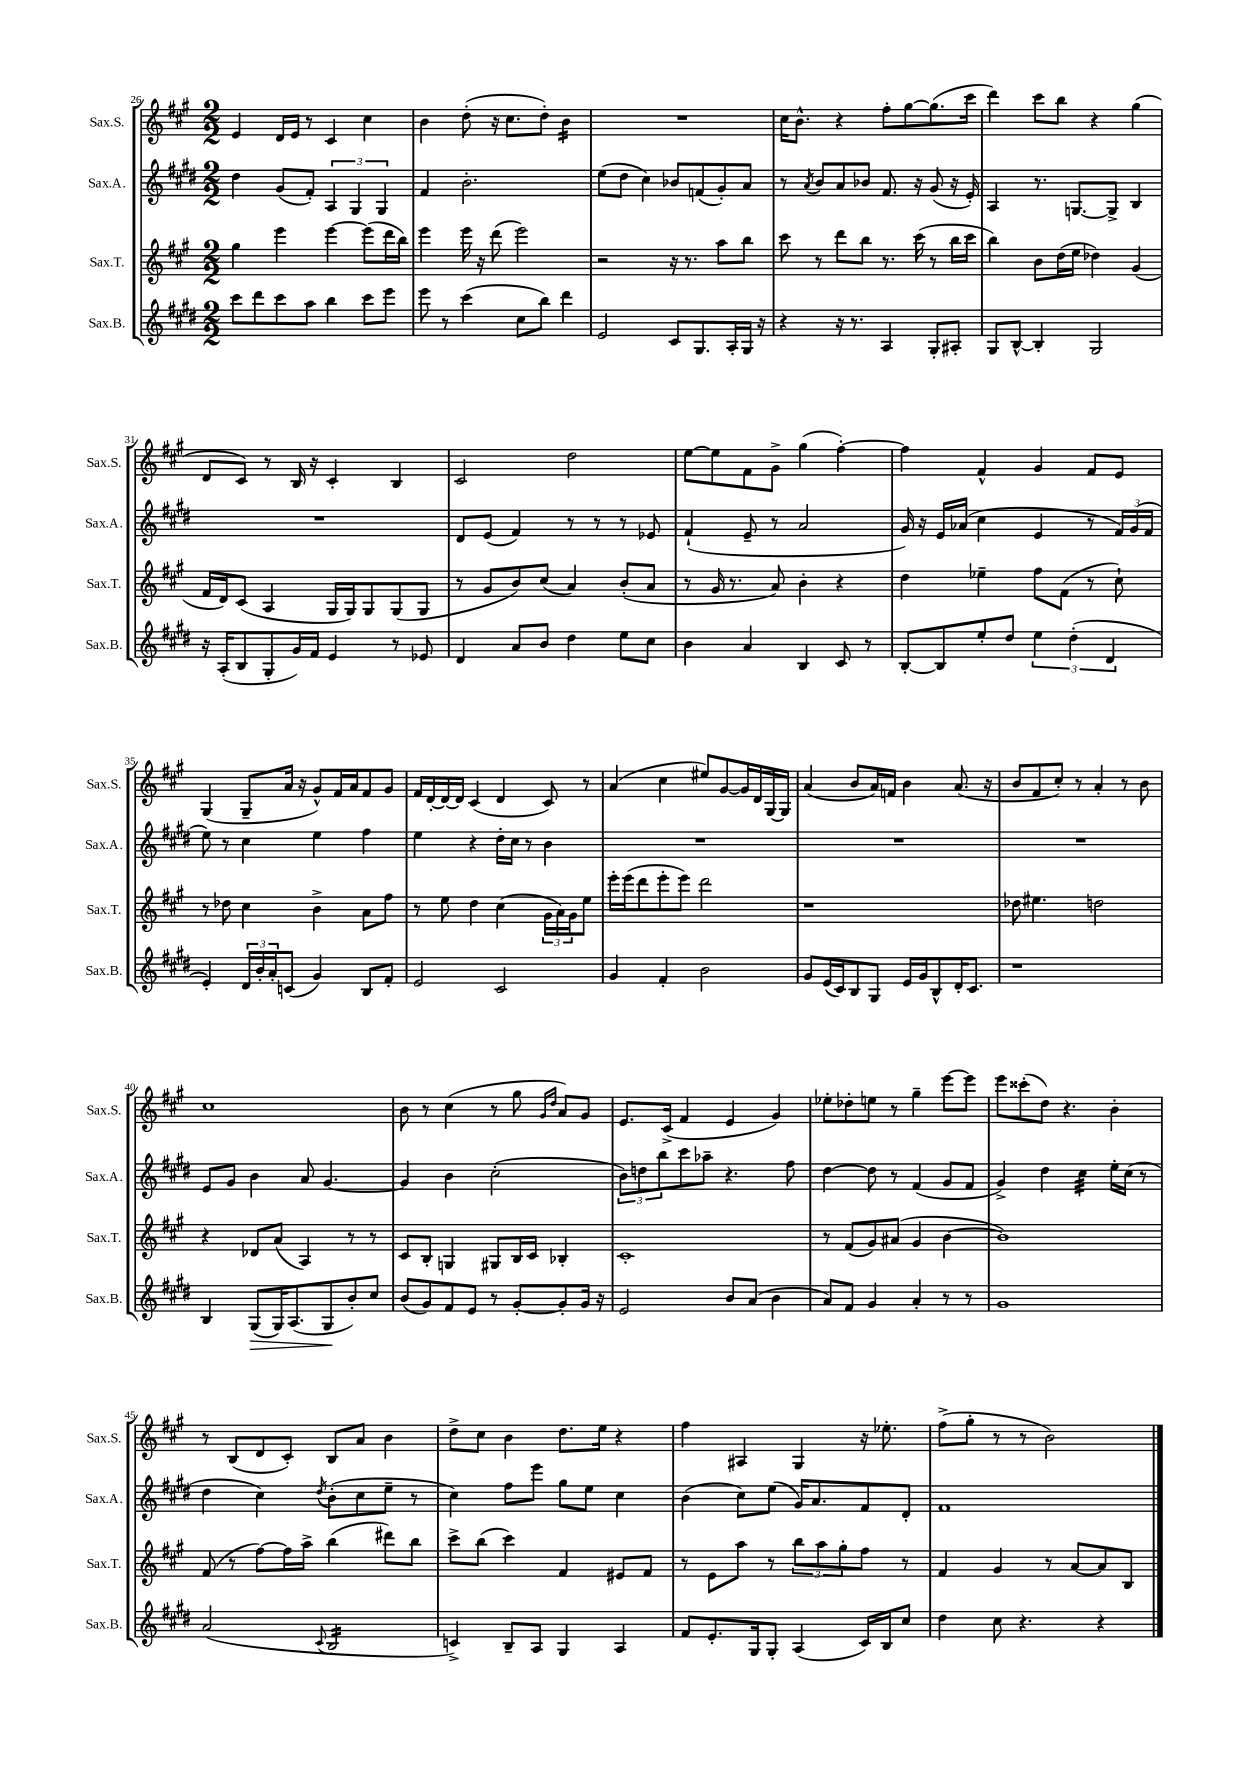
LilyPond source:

<<
\new StaffGroup <<
\new Staff = "s0" \with { instrumentName = "Sax.S." shortInstrumentName = "Sax.S." } {
    \clef treble \key a \major \numericTimeSignature \time 2/2
    e'4 d'16 e'16 r8 cis'4 cis''4 |
    b'4 d''8-.( r16 cis''8. d''8-.) b'4:16 |
    R1 |
    cis''16 b'8.-^ r4 fis''8-. gis''8~ gis''8.( cis'''16 |
    d'''4) cis'''8 b''8 r4 gis''4( |
    d'8 cis'8) r8 b16 r16 cis'4-. b4 |
    cis'2 d''2 |
    e''8~ e''8 fis'8 gis'8-> gis''4( fis''4~-.) |
    fis''4 fis'4-^ gis'4 fis'8 e'8 |
    gis4( gis8-- a'16 r16 gis'8-^) fis'16 a'16 fis'8 gis'8 |
    fis'16 d'16~-. d'16~ d'16 cis'4( d'4 cis'8) r8 |
    a'4( cis''4 eis''8) gis'8~ gis'16 d'16 gis16~ gis16 |
    a'4( b'8 a'16) f'16 b'4 a'8.( r16 |
    b'8 fis'8 cis''8-.) r8 a'4-. r8 b'8 |
    cis''1 |
    b'8 r8 cis''4( r8 gis''8 \grace { gis'16 d''16 } a'8) gis'8 |
    e'8. cis'16->( fis'4 e'4 gis'4) |
    ees''8-. des''8-. e''8 r8 gis''4-- e'''8~ e'''8 |
    e'''8 cisis'''8-.( d''8) r4. b'4-. |
    r8 b8( d'8 cis'8-.) b8 a'8 b'4 |
    d''8-> cis''8 b'4 d''8. e''16 r4 |
    fis''4 ais4 gis4 r16 ees''8.-. |
    fis''8->( gis''8-. r8 r8 b'2) \bar "|." |
}
\new Staff = "s1" \with { instrumentName = "Sax.A." shortInstrumentName = "Sax.A." } {
    \clef treble \key e \major \numericTimeSignature \time 2/2
    dis''4 gis'8( fis'8-.) \tuplet 3/2 { a4 gis4 gis4 } |
    fis'4 b'2.-. |
    e''8( dis''8 cis''4) bes'8 f'8( gis'8-.) a'8 |
    r8 \acciaccatura { a'8 } b'8 a'8 bes'8 fis'8. r16 gis'8( r16 e'16-.) |
    a4 r8. g8.~ g8-> b4 |
    R1 |
    dis'8 e'8( fis'4) r8 r8 r8 ees'8 |
    fis'4-!( e'8-- r8 a'2 |
    gis'16) r16 e'16 aes'16( cis''4 e'4 r8 \tuplet 3/2 { fis'16) gis'16( fis'16 } |
    e''8) r8 cis''4 e''4 fis''4 |
    e''4 r4 dis''16-. cis''16 r8 b'4 |
    R1 |
    R1 |
    R1 |
    e'8 gis'8 b'4 a'8 gis'4.~ |
    gis'4 b'4 cis''2-.( |
    \tuplet 3/2 { b'8) d''8 b''8 } cis'''8 aes''8-- r4. fis''8 |
    dis''4~ dis''8 r8 fis'4( gis'8 fis'8 |
    gis'4->) dis''4 cis''4:32 e''16-. cis''16( r8 |
    dis''4 cis''4) \acciaccatura { dis''8 } b'8-.( cis''8 e''8-- r8 |
    cis''4) fis''8 e'''8 gis''8 e''8 cis''4 |
    b'4( cis''8) e''8( gis'16) a'8. fis'8 dis'8-. |
    fis'1 \bar "|." |
}
\new Staff = "s2" \with { instrumentName = "Sax.T." shortInstrumentName = "Sax.T." } {
    \clef treble \key a \major \numericTimeSignature \time 2/2
    gis''4 e'''4 e'''4~ e'''8( d'''16 b''16) |
    e'''4 e'''16 r16 d'''8( e'''2) |
    r2 r16 r8. a''8 b''8 |
    cis'''8 r8 d'''8 b''8 r8. cis'''16( r8 b''16 cis'''16 |
    b''4) b'8 d''16( e''16 des''4) gis'4( |
    fis'16 d'16) cis'8( a4 gis16 gis16) gis8 gis8( gis8 |
    r8 gis'8 b'8) cis''8( a'4) b'8-.( a'8 |
    r8 gis'16 r8. a'8) b'4-. r4 |
    d''4 ees''4-- fis''8 fis'8( r8 cis''8-!) |
    r8 des''8 cis''4 b'4-> a'8 fis''8 |
    r8 e''8 d''4 cis''4( \tuplet 3/2 { gis'16 a'16) gis'16 } e''8 |
    e'''16-. e'''16( d'''8 e'''8-. e'''8) d'''2 |
    r1 |
    des''8 eis''4. d''2 |
    r4 des'8 a'8( a4) r8 r8 |
    cis'8 b8-. g4 gis8 b16 cis'16 bes4-. |
    cis'1-. |
    r8 fis'8( gis'8) ais'8( gis'4 b'4~ |
    b'1) |
    fis'8( r8 fis''8~) fis''16 a''16-> b''4( dis'''8) b''8 |
    cis'''8-> b''8( cis'''4) fis'4 eis'8 fis'8 |
    r8 e'8 a''8 r8 \tuplet 3/2 { b''8 a''8 gis''8-. } fis''8 r8 |
    fis'4 gis'4 r8 a'8~ a'8 b8 \bar "|." |
}
\new Staff = "s3" \with { instrumentName = "Sax.B." shortInstrumentName = "Sax.B." } {
    \clef treble \key e \major \numericTimeSignature \time 2/2
    cis'''8 dis'''8 cis'''8 a''8 b''4 cis'''8 e'''8 |
    e'''8 r8 cis'''4( cis''8 b''8) dis'''4 |
    e'2 cis'8 gis8. a16-. gis16 r16 |
    r4 r16 r8. a4 gis8-. ais8-. |
    gis8 b8~-^ b4-. gis2 |
    r16 a16-.( b8 gis8-. gis'16) fis'16 e'4 r8 ees'8 |
    dis'4 a'8 b'8 dis''4 e''8 cis''8 |
    b'4 a'4 b4 cis'8 r8 |
    b8~-. b8 e''8-. dis''8 \tuplet 3/2 { e''4 dis''4-.( dis'4 } |
    e'4-.) \tuplet 3/2 { dis'16 b'16-. a'16-. } c'8( gis'4) b8 fis'8-. |
    e'2 cis'2 |
    gis'4 fis'4-. b'2 |
    gis'8 e'16( cis'16) b8 gis8 e'16 gis'16 b8-^ dis'16-. cis'8. |
    r1 |
    b4 gis8\>( gis16) a8.( gis8\! b'8-.) cis''8 |
    b'8( gis'8) fis'8 e'8 r8 gis'8~-. gis'8-. gis'16 r16 |
    e'2 b'8 a'8( b'4 |
    a'8) fis'8 gis'4 a'4-. r8 r8 |
    gis'1 |
    a'2( \appoggiatura { cis'8 } b2:16 |
    c'4->) b8-- a8 gis4 a4 |
    fis'8 e'8.-. gis16 gis8-. a4( cis'16) b16 cis''8 |
    dis''4 cis''8 r4. r4 \bar "|." |
}
>>
>>
\layout { \context { \Score currentBarNumber = #26 } }
